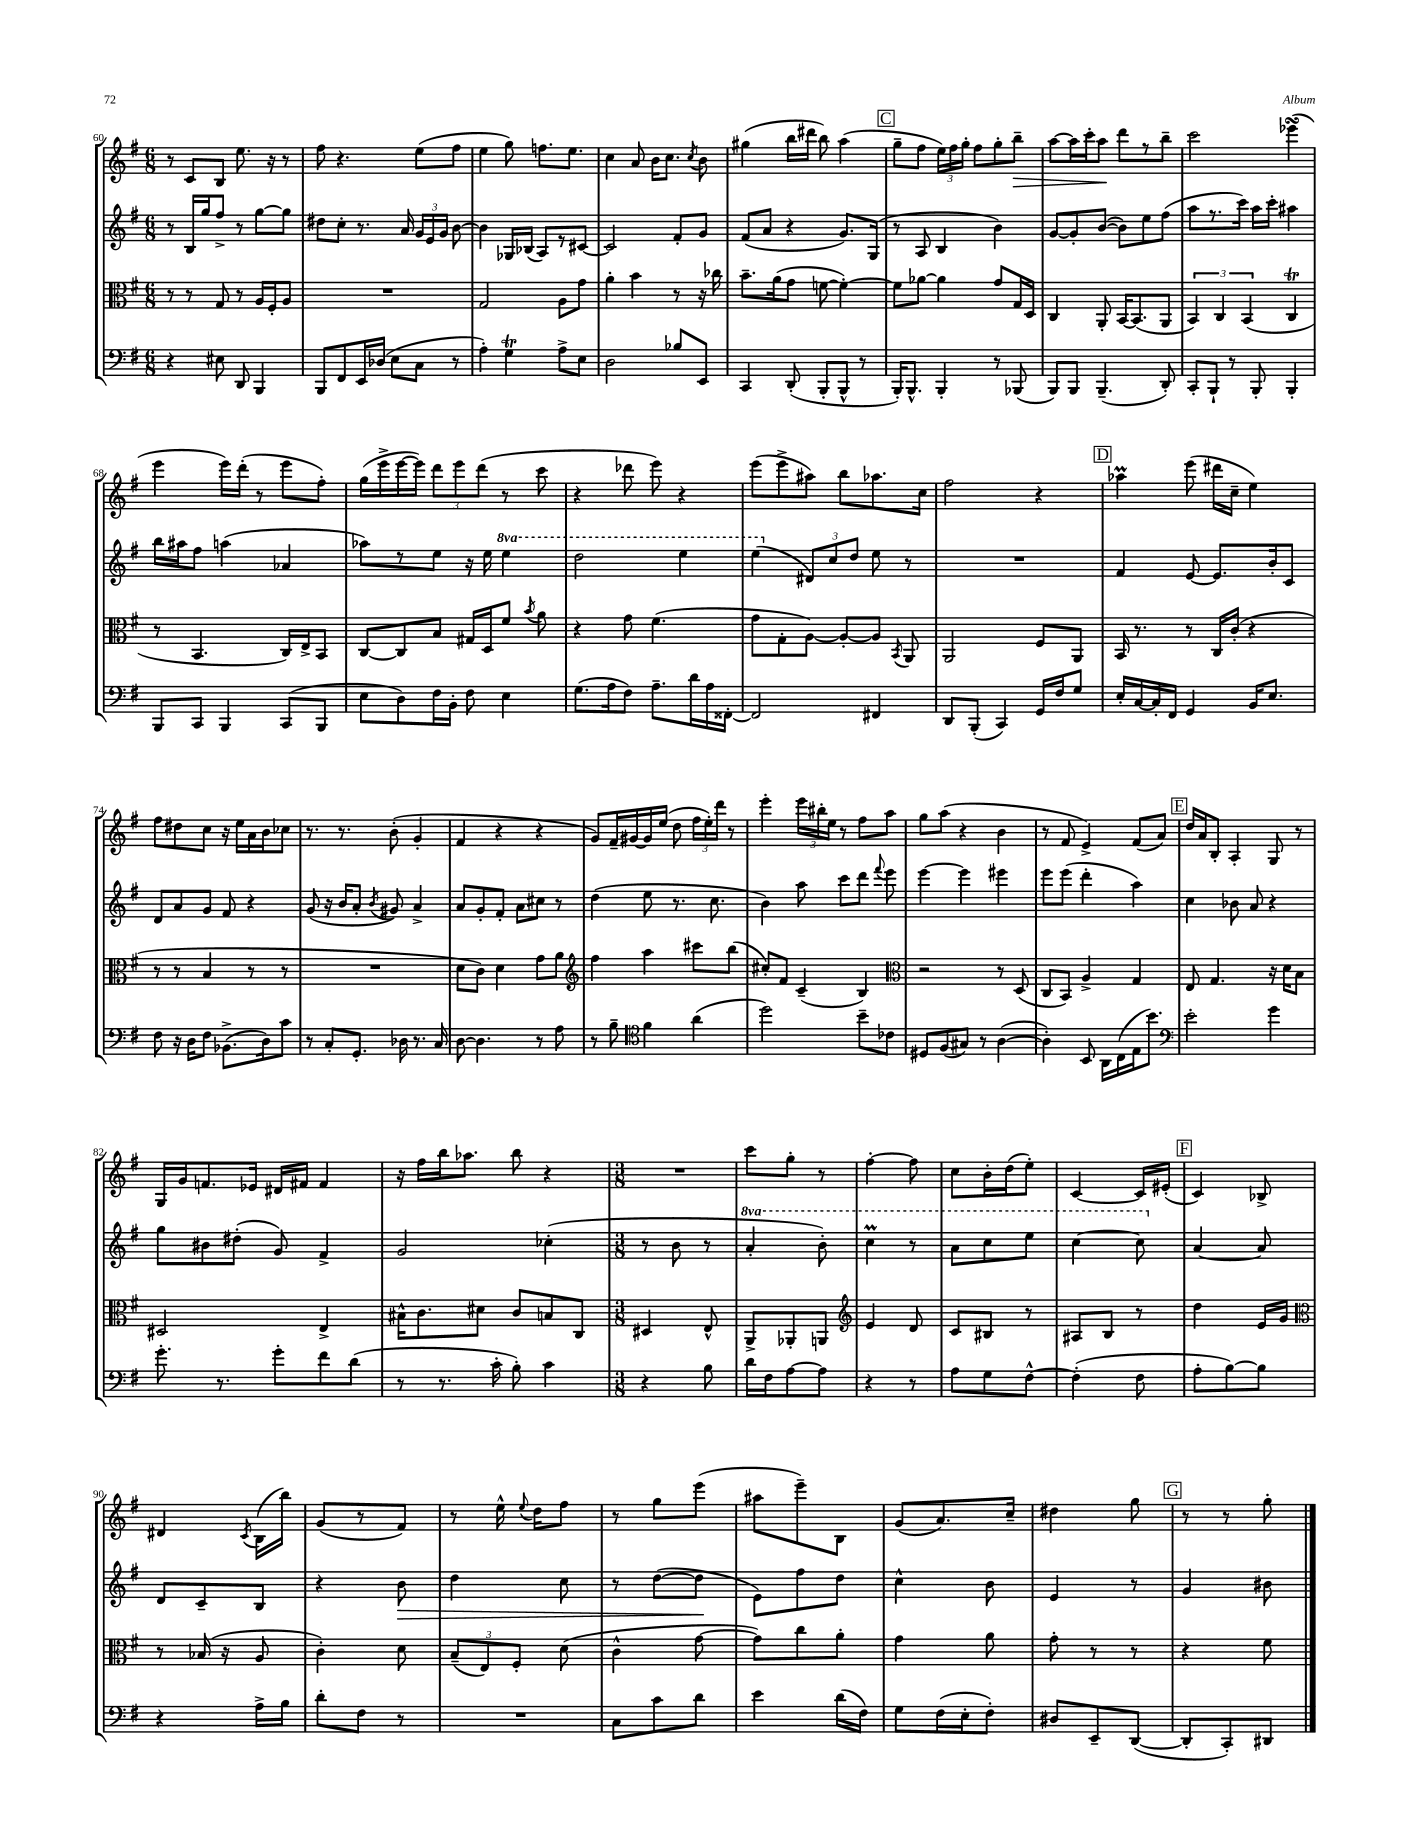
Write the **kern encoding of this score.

**kern	**kern	**kern	**dynam	**kern	**dynam
*part4	*part3	*part2	*part2	*part1	*part1
*staff4	*staff3	*staff2	*staff2	*staff1	*staff1
*clefF4	*clefC3	*clefG2	*	*clefG2	*
*k[f#]	*k[f#]	*k[f#]	*	*k[f#]	*
*M6/8	*M6/8	*M6/8	*	*M6/8	*
=60	=60	=60	=60	=60	=60
4r	8r	8r	.	8r	.
.	8r	16B/LL	.	8c/L	.
.	.	16gg/J	.	.	.
8E#X\	8G/	8ff#^/J	.	8B/J	.
8DD/	8r	8r	.	8.ee\	.
4BBB/	16A/LL	[8gg\L	.	.	.
.	16F#'/J	.	.	16r	.
.	8A/J	8gg\J]	.	8r	.
=61	=61	=61	=61	=61	=61
8BBB/L	2.r	8dd#X\L	.	8ff#\	.
8FF#/	.	8cc'\J	.	4.r	.
16EE/L	.	8.r	.	.	.
(16D-X/JJ	.	.	.	.	.
8E\L	.	.	.	.	.
.	.	16a/	.	.	.
8C\J	.	24g/LL	.	(8ee\L	.
.	.	24e/	.	.	.
.	.	24g/JJ	.	.	.
8r	.	[8b\	.	8ff#\J	.
=62	=62	=62	=62	=62	=62
4A'\)	2G/	4b\]	.	4ee\	.
4GT\	.	16G-X/LL	.	8gg\)	.
.	.	(16B-X/JJ	.	.	.
.	.	8A/L)	.	8.ffn\L	.
8A^\L	8A\L	8r	.	.	.
.	.	.	.	8.ee\J	.
8E\J	8g\J	[8c#X/J	.	.	.
=63	=63	=63	=63	=63	=63
2D\	4a'\	2c#/]	.	4cc\	.
.	4b\	.	.	8a/	.
.	.	.	.	16b\KL	.
.	.	.	.	8.cc\J	.
8B-X/L	8r	8f#'/L	.	.	.
.	.	.	.	8qcc/	.
8EE/J	16r	8g/J	.	8b\	.
.	16cc-X\	.	.	.	.
=64	=64	=64	=64	=64	=64
4CC/	8.b~\L	(8f#/L	.	(4gg#X\	.
.	.	8a/J	.	.	.
.	(16a\k	.	.	.	.
(8DD'/	8g\J	4r	.	16bb\LL	.
.	.	.	.	16ddd#X\JJ	.
8BBB'/L	[8fn\	.	.	8bb\)	.
8BBB^^/J	4f'\_)	8.g/L)	.	(4aa\	.
8r	.	.	.	.	.
.	.	(16G/Jk	.	.	.
!!LO:REH:place=s1:t=C
=65	=65	=65	=65	=65	=65
16BBB'/KL)	8f\L]	8r	.	8gg~\L	.
8.BBB^^/J	.	.	.	.	.
.	[8a-X\J	8A/	.	8ff#\J	.
4BBB'/	4a-\]	4B/	.	24ee\LL)	.
.	.	.	.	24ff#\	.
.	.	.	.	24gg'\JJ	.
.	.	.	.	8ff#\L	.
8r	8g/L	4b\)	.	8gg'\	.
!	!	!	!	!	!LO:HP:b
(8BBB-X/	16G/L	.	.	8bb~\J	>
.	16D/JJ	.	.	.	.
=66	=66	=66	=66	=66	=66
8BBB/L)	4C/	[8g/L	.	[8aa\L	.
8BBB/J	.	8g'/]	.	16aa\L]	.
.	.	.	.	16ccc'\J	.
(4.BBB~/	8AA'/	([8b/J	.	8aa\J	.
.	[16BB/KL	8b\L])	.	8ddd\L	]
.	(8.BB/]	.	.	.	.
.	.	8ee\	.	8r	.
8DD'/)	8AA/J	(8ff#\J	.	8bb~\J	.
=67	=67	=67	=67	=67	=67
8CC'/L	6BB/)	8aa\L	.	2ccc\	.
8BBB`/J	.	8.r	.	.	.
.	6C/	.	.	.	.
8r	.	.	.	.	.
.	.	16ccc\Jk)	.	.	.
.	(6BB/	.	.	.	.
8BBB'/	.	16aa\LL	.	.	.
.	.	16ccc'\JJ	.	.	.
4BBB'/	4CT/	4aa#X\	.	(4eee-XsSSs\	.
!!LO:LB:g=z
=68	=68	=68	=68	=68	=68
8BBB/L	8r	16bb\LL	.	4eee\	.
.	.	16aa#X\J	.	.	.
8CC/J	4.BB/	8ff#\J	.	.	.
4BBB/	.	(4aan\	.	16eee\LL)	.
.	.	.	.	(16ddd'\JJ	.
.	.	.	.	8r	.
(8CC/L	16C/LL)	4a-X/	.	8eee\L	.
.	16E^/J	.	.	.	.
8BBB/J	8BB/J	.	.	8ff#'\J)	.
=69	=69	=69	=69	=69	=69
8E\L	[8C/L	8aa-X\L)	.	(16gg\LL	.
.	.	.	.	16eee^\	.
8D\)	8C/]	8r	.	[16eee\	.
.	.	.	.	16eee\JJ])	.
16F#\L	8B/J	8ee\J	.	12ddd\L	.
16BB'\JJ	.	.	.	.	.
.	.	.	.	12eee\	.
8F#\	16G#X/LL	16r	.	.	.
.	.	.	.	(12ddd\J	.
.	16D/J	16ee\	.	.	.
*	*	*8va	*	*	*
4E\	8f#/J	4eee\	.	8r	.
.	8qb/	.	.	.	.
.	8a\	.	.	8ccc\	.
=70	=70	=70	=70	=70	=70
(8.G\L	4r	2ddd\	.	4r	.
16A\k	.	.	.	.	.
8F#\J)	8g\	.	.	8ddd-X\	.
8.A~\L	(4.f#\	.	.	8eee\)	.
.	.	4eee\	.	4r	.
16d\L	.	.	.	.	.
16A\	.	.	.	.	.
[16FF##X'\JJ	.	.	.	.	.
=71	=71	=71	=71	=71	=71
2FF##/]	8g\L	(4eee\	.	(8eee\L	.
.	8G'\	.	.	8eee^\	.
*	*	*X8va	*	*	*
.	[8A\J)	12d#X/L)	.	8aa#X\J)	.
.	.	12cc/	.	.	.
.	8A'/L_	.	.	8bb\L	.
.	.	12dd/J	.	.	.
4FF#X/	8A/J]	8ee\	.	8.aa-X\	.
.	8qBB/	.	.	.	.
.	8AA/	8r	.	.	.
.	.	.	.	16cc\Jk	.
=72	=72	=72	=72	=72	=72
8DD/L	2AA/	2.r	.	2ff#\	.
(8BBB'/J	.	.	.	.	.
4CC/)	.	.	.	.	.
16GG/LL	8F#/L	.	.	4r	.
16F#/J	.	.	.	.	.
8G/J	8AA/J	.	.	.	.
!!LO:REH:place=s1:t=D
=73	=73	=73	=73	=73	=73
16E'/LL	16BB/	4f#/	.	4aa-XM\	.
[16C/	8.r	.	.	.	.
16C'/]	.	.	.	.	.
16FF#/JJ	.	.	.	.	.
4GG/	8r	[8e/	.	(8eee\	.
.	16C/LL	8.e/L]	.	16ddd#X\LL	.
.	(16c'/JJ	.	.	16cc~\JJ	.
16BB/KL	4r	.	.	4ee\)	.
8.E/J	.	16b'/k	.	.	.
.	.	8c/J	.	.	.
!!LO:LB:g=z
=74	=74	=74	=74	=74	=74
8F#\	8r	8d/L	.	8ff#\L	.
16r	8r	8a/	.	8dd#X\	.
16D\KL	.	.	.	.	.
8F#\J	4B/	8g/J	.	8cc\J	.
(8.BB-X^\L	.	8f#/	.	16r	.
.	.	.	.	16ee\LL	.
.	8r	4r	.	16a\	.
16D\k)	.	.	.	16b\J	.
8c\J	8r	.	.	8cc-X\J	.
=75	=75	=75	=75	=75	=75
8r	2.r	(8g/	.	8.r	.
8C'/L	.	16r	.	.	.
.	.	16b/KL	.	8.r	.
8.GG'/J	.	8a'/J	.	.	.
.	.	8qb/	.	.	.
.	.	8g#X/)	.	(8b'\	.
16D-X\	.	.	.	.	.
8.r	.	4a^/	.	4g'/	.
16C/	.	.	.	.	.
=76	=76	=76	=76	=76	=76
[8D\	8d\L	8a/L	.	4f#/	.
4.D\]	8c\J)	8g'/	.	.	.
.	4d\	8f#'/J	.	4r	.
.	.	8a\L	.	.	.
8r	8g\L	8cc#X\J	.	4r	.
8A\	8a\J	8r	.	.	.
=77	=77	=77	=77	=77	=77
*	*clefG2	*	*	*	*
8r	4ff#\	(4dd\	.	8g/L)	.
8B~\	.	.	.	16f#~/L	.
.	.	.	.	[16g#X/	.
*clefC4	*	*	*	*	*
4f#\	4aa\	8ee\	.	16g#/]	.
.	.	.	.	(16ee/JJ	.
.	.	8.r	.	8dd\	.
(4a\	8ccc#X\L	.	.	24ff#\LL	.
.	.	.	.	24ee'\)	.
.	.	8.cc\	.	.	.
.	.	.	.	24ddd\JJ	.
.	(8bb\J	.	.	8r	.
=78	=78	=78	=78	=78	=78
2dd\)	8cc#X'/L)	4b\)	.	4eee'\	.
.	8f#/J	.	.	.	.
.	(4c~/	8aa\	.	24eee\LL	.
.	.	.	.	24bb#X'\	.
.	.	.	.	24ee\JJ	.
.	.	8ccc\L	.	8r	.
8b~\L	4B/)	8ddd\J	.	8ff#\L	.
.	.	8qqfff#/	.	.	.
8c-X\J	.	8eee\	.	8aa\J	.
=79	=79	=79	=79	=79	=79
*	*clefC3	*	*	*	*
8D#X/L	2r	[4eee\	.	8gg\L	.
(8F#/	.	.	.	(8aa\J	.
8G#X/J)	.	4eee\]	.	4r	.
8r	.	.	.	.	.
([4A\	8r	4eee#X\	.	4b\	.
.	(8D/	.	.	.	.
=80	=80	=80	=80	=80	=80
4A'\])	8C/L	8eee\L	.	8r	.
.	8BB/J)	(8eee\J	.	8f#/	.
8BB/	4A^/	4ddd'\	.	4e^/)	.
16AA\LL	.	.	.	.	.
(16C\	.	.	.	.	.
16E\J	4G/	4aa\)	.	(8f#/L	.
8.b\J)	.	.	.	.	.
.	.	.	.	8a/J)	.
!!LO:REH:place=s1:t=E
=81	=81	=81	=81	=81	=81
*clefF4	*	*	*	*	*
2e'\	8E/	4cc\	.	16dd/LL	.
.	.	.	.	16a/J	.
.	4.G/	.	.	8B'/J	.
.	.	8b-X\	.	4A'/	.
.	.	8a/	.	.	.
4g\	16r	4r	.	8G/	.
.	16d\KL	.	.	.	.
.	8B\J	.	.	8r	.
!!LO:LB:g=z
=82	=82	=82	=82	=82	=82
8.g'\	2D#X/	8gg\L	.	16G/LL	.
.	.	.	.	16g/J	.
.	.	8b#X\	.	8.fn/	.
8.r	.	.	.	.	.
.	.	(8dd#X'\J	.	.	.
.	.	.	.	16e-X/Jk	.
8g'\L	.	8g/)	.	16d#X/LL	.
.	.	.	.	16f#X/JJ	.
8f#\	4E^/	4f#^/	.	4f#/	.
(8d\J	.	.	.	.	.
=83	=83	=83	=83	=83	=83
8r	16B#X^^\KL	2g/	.	16r	.
.	8.c\	.	.	16ff#\LL	.
8.r	.	.	.	16bb\J	.
.	.	.	.	8.aa-X\J	.
.	8d#X\J	.	.	.	.
16c'\	.	.	.	.	.
8B'\)	8c/L	.	.	8bb\	.
4c\	8Bn/	(4cc-X'\	.	4r	.
.	8C/J	.	.	.	.
=84	=84	=84	=84	=84	=84
*M3/8	*M3/8	*M3/8	*	*M3/8	*
4r	4D#X/	8r	.	4.r	.
.	.	8b\	.	.	.
8B\	8E^^/	8r	.	.	.
=85	=85	=85	=85	=85	=85
*	*	*8va	*	*	*
16d\LL	8AA^/L	4aa'/	.	8ccc\L	.
16F#\J	.	.	.	.	.
[8A\	8AA-X'/	.	.	8gg'\J	.
8A\J]	8AAn/J	8bb'\)	.	8r	.
=86	=86	=86	=86	=86	=86
*	*clefG2	*	*	*	*
4r	4e/	4cccM\	.	[4ff#'\	.
8r	8d/	8r	.	8ff#\]	.
=87	=87	=87	=87	=87	=87
8A\L	8c/L	8aa\L	.	8cc\L	.
8G\	8B#X/J	8ccc\	.	16b'\L	.
.	.	.	.	(16dd\J	.
[8F#^^\J	8r	8eee\J	.	8ee'\J)	.
=88	=88	=88	=88	=88	=88
(4F#'\]	8A#X/L	[4ccc\	.	[4c/	.
.	8B/J	.	.	.	.
8F#\	8r	8ccc\]	.	16c/LL]	.
.	.	.	.	(16e#X'/JJ	.
!!LO:REH:place=s1:t=F
=89	=89	=89	=89	=89	=89
*	*	*X8va	*	*	*
8A'\L	4dd\	[4a/	.	4c/)	.
[8B\)	.	.	.	.	.
8B\J]	16e/LL	8a/]	.	8B-X^/	.
.	16g/JJ	.	.	.	.
!!LO:LB:g=z
=90	=90	=90	=90	=90	=90
*	*clefC3	*	*	*	*
4r	8r	8d/L	.	4d#X/	.
.	(16B-X/	8c~/	.	.	.
.	16r	.	.	.	.
.	.	.	.	8qc/	.
16A^\LL	8A/	8B/J	.	(16B\LL	.
16B\JJ	.	.	.	16bb\JJ)	.
=91	=91	=91	=91	=91	=91
8d'\L	4c'\)	4r	.	(8g/L	.
8F#\J	.	.	.	8r	.
!	!	!	!LO:HP:b	!	!
8r	8d\	8b\	>	8f#/J)	.
=92	=92	=92	=92	=92	=92
4.r	(12B~/L	4dd\	.	8r	.
.	12E/)	.	.	.	.
.	.	.	.	16ee^^\	.
.	12F#'/J	.	.	.	.
.	.	.	.	8qqee/	.
.	.	.	.	16dd\KL	.
.	(8d\	8cc\	.	8ff#\J	.
=93	=93	=93	=93	=93	=93
8C\L	4c^^\	8r	.	8r	.
8c\	.	([8dd\L	.	8gg\L	.
8d\J	[8g\	8dd\J]	.	(8eee\J	.
.	.	.	]	.	.
=94	=94	=94	=94	=94	=94
4e\	8g\L])	8e\L)	.	8aa#X\L	.
.	8cc\	8ff#\	.	8eee~\)	.
(16d\LL	8a'\J	8dd\J	.	8B\J	.
16F#\JJ)	.	.	.	.	.
=95	=95	=95	=95	=95	=95
8G\L	4g\	4cc^^\	.	(8g/L	.
(16F#\L	.	.	.	8.a/)	.
16E'\J	.	.	.	.	.
8F#'\J)	8a\	8b\	.	.	.
.	.	.	.	16cc~/Jk	.
=96	=96	=96	=96	=96	=96
8D#X/L	8g'\	4e/	.	4dd#X\	.
8EE~/	8r	.	.	.	.
([8DD/J	8r	8r	.	8gg\	.
!!LO:REH:place=s1:t=G
=97	=97	=97	=97	=97	=97
8DD'/L]	4r	4g/	.	8r	.
8CC'/)	.	.	.	8r	.
8DD#X/J	8f#\	8b#X\	.	8gg'\	.
==	==	==	==	==	==
*-	*-	*-	*-	*-	*-
